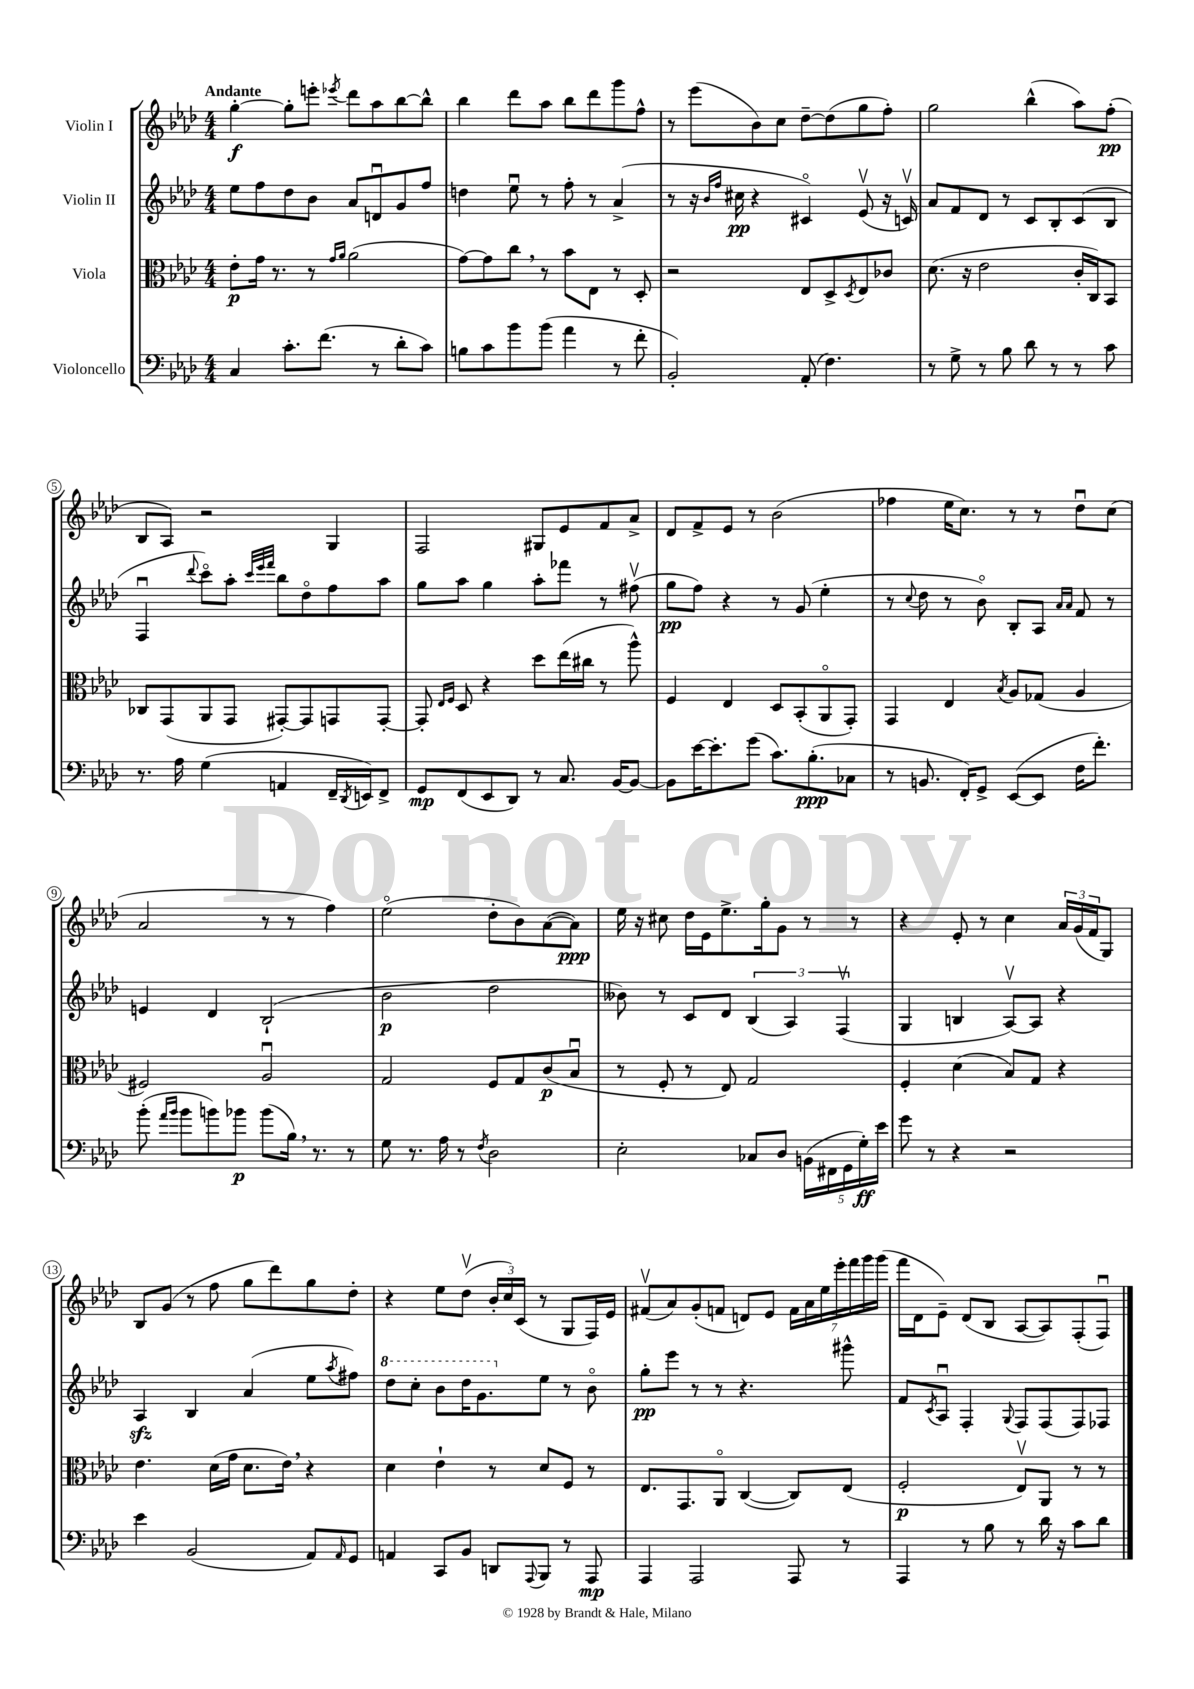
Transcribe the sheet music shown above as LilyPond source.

<<
\new StaffGroup <<
\new Staff = "s0" \with { instrumentName = "Violin I" } {
    \clef treble \key aes \major \numericTimeSignature \time 4/4 \tempo "Andante"
    g''4~-.\f g''8-. e'''8-. \acciaccatura { ees'''8 } des'''8 aes''8 bes''8~ bes''8-^ |
    bes''4 des'''8 aes''8 bes''8 des'''8 g'''8 f''8-^ |
    r8 ees'''8( bes'8) c''8 des''8~-- des''8( g''8 f''8-.) |
    g''2 bes''4-^( aes''8) f''8-.\pp( |
    bes8 aes8) r2 g4 |
    f2 gis8 ees'8 f'8 aes'8-> |
    des'8 f'8-> ees'8 r8 bes'2( |
    fes''4 ees''16 c''8.) r8 r8 des''8\downbow c''8( |
    aes'2 r8 r8 f''4) |
    ees''2\flageolet( des''8-. bes'8) aes'8~( aes'8\ppp) |
    ees''16 r16 cis''8 des''16 ees'16 ees''8.-> g''16-. g'8 r8 r8 |
    r4 ees'8-. r8 c''4 \tuplet 3/2 { aes'16 g'16( f'16 } g8) |
    bes8 g'8( r8 f''8 g''8 des'''8) g''8 des''8-. |
    r4 ees''8 des''8\upbow( \tuplet 3/2 { bes'16-. c''16) c'16( } r8 g8 f16) ees'16 |
    fis'8\upbow( aes'8) g'8-.( f'8 d'8) ees'8 \tuplet 7/4 { f'16 aes'16 ees''16 ees'''16-. f'''16 g'''16 g'''16( } |
    f'''16 des'16 ees'8--) des'8( bes8 aes8~ aes8) f8-.( f8\downbow) \bar "|." |
}
\new Staff = "s1" \with { instrumentName = "Violin II" } {
    \clef treble \key aes \major \numericTimeSignature \time 4/4
    ees''8 f''8 des''8 bes'8 aes'8 d'8\downbow g'8 f''8 |
    d''4 ees''8\downbow r8 f''8-. r8 aes'4->( |
    r8 r16 \grace { bes'16 f''16 } cis''16\pp r4 cis'4\flageolet) ees'8\upbow( r16 c'16\upbow) |
    aes'8 f'8 des'8 r8 c'8 bes8-. c'8( bes8 |
    f4\downbow \appoggiatura { des'''8 } c'''8\flageolet) aes''8-. \grace { c'''32 ees'''32 f'''32 } bes''8 des''8\flageolet f''8 aes''8 |
    g''8 aes''8 g''4 aes''8-. fes'''8 r8 fis''8\upbow( |
    g''8\pp f''8) r4 r8 g'8( ees''4-. |
    r8 \appoggiatura { c''8 } des''8 r8 bes'8\flageolet) bes8-. aes8 \grace { aes'16 aes'16 } f'8 r8 |
    e'4 des'4 bes2-!( |
    bes'2\p des''2 |
    beses'8) r8 c'8 des'8 \tuplet 3/2 { bes4( aes4) f4\upbow( } |
    g4 b4 aes8~\upbow) aes8 r4 |
    aes4\sfz bes4 aes'4( ees''8 \acciaccatura { aes''8 } fis''8) |
    \ottava #1 des'''8 c'''8-. bes''8 des'''16 g''8. \ottava #0 ees''8 r8 bes'8\flageolet |
    g''8-.\pp ees'''8 r8 r8 r4. gis'''8-^ |
    f'8 \acciaccatura { c'8 } aes8\downbow f4-. \appoggiatura { g8 } f8 f8( f8) fes8 \bar "|." |
}
\new Staff = "s2" \with { instrumentName = "Viola" } {
    \clef alto \key aes \major \numericTimeSignature \time 4/4
    ees'8-.\p g'16 r8. r8 \grace { g'16 aes'16 } aes'2( |
    g'8~) g'8 c''8 \breathe r8 bes'8 ees8 r8 des8-. |
    r2 ees8 des8-> \acciaccatura { des8 } ees8 ces'8 |
    des'8.( r16 ees'2 c'16-. c16) bes,8 |
    ces8 g,8( aes,8 g,8 gis,8~-.) gis,8 g,8 g,8~-. |
    g,8-. \grace { ees16 f16 } des8 r4 des''8 ees''16( cis''16 r8 aes''8-^) |
    f4 ees4 des8 bes,8-.( aes,8\flageolet g,8-.) |
    g,4 ees4 \acciaccatura { bes8 } aes8 ges8( aes4 |
    fis2) aes2\downbow |
    g2 f8 g8 c'8\p( bes8\downbow |
    r8 f8-. r8 ees8) g2 |
    f4-. des'4( bes8) g8 r4 |
    ees'4. des'16( g'16 des'8. ees'16) \breathe r4 |
    des'4 ees'4-! r8 des'8 f8 r8 |
    ees8. g,8. aes,8\flageolet c4~( c8) ees8( |
    f2-.\p ees8\upbow) aes,8 r8 r8 \bar "|." |
}
\new Staff = "s3" \with { instrumentName = "Violoncello" } {
    \clef bass \key aes \major \numericTimeSignature \time 4/4
    c4 c'8.-. f'8.( r8 des'8-. c'8) |
    b8 c'8 bes'8 bes'8( aes'4 r8 f'8-. |
    bes,2-.) aes,8-.( f4.) |
    r8 g8-> r8 bes8 des'8 r8 r8 c'8 |
    r8. aes16 g4( a,4 f,16-- \acciaccatura { des,8 } e,16) f,8-> |
    g,8\mp f,8( ees,8 des,8) r8 c8. bes,16~ bes,8~ |
    bes,8 ees'16~ ees'8.-. g'8( c'8.) bes8.-.\ppp( ces8 |
    r8 b,8. f,16-.) g,8-> ees,8~( ees,8 f16 f'8.-.) |
    bes'8-.( \grace { aes'16 bes'16 } bes'8 b'8) bes'8\p bes'8( bes16) \breathe r8. r8 |
    g8 r8. aes16 r8 \acciaccatura { f8 } des2 |
    ees2-. ces8 des8 \tuplet 5/4 { b,16( fis,16 g,16 g16-.\ff) ees'16 } |
    g'8 r8 r4 r2 |
    ees'4 bes,2( aes,8) \grace { aes,16 } g,8 |
    a,4 c,8 bes,8 d,8 \appoggiatura { aes,,8 } bes,,8 r8 aes,,8\mp |
    aes,,4 aes,,2 aes,,8 r8 |
    aes,,4 r8 bes8 r8 des'16 r16 c'8 des'8 \bar "|." |
}
>>
>>
\layout { \context { \Score \override BarNumber.stencil = #(make-stencil-circler 0.1 0.3 ly:text-interface::print) } }
